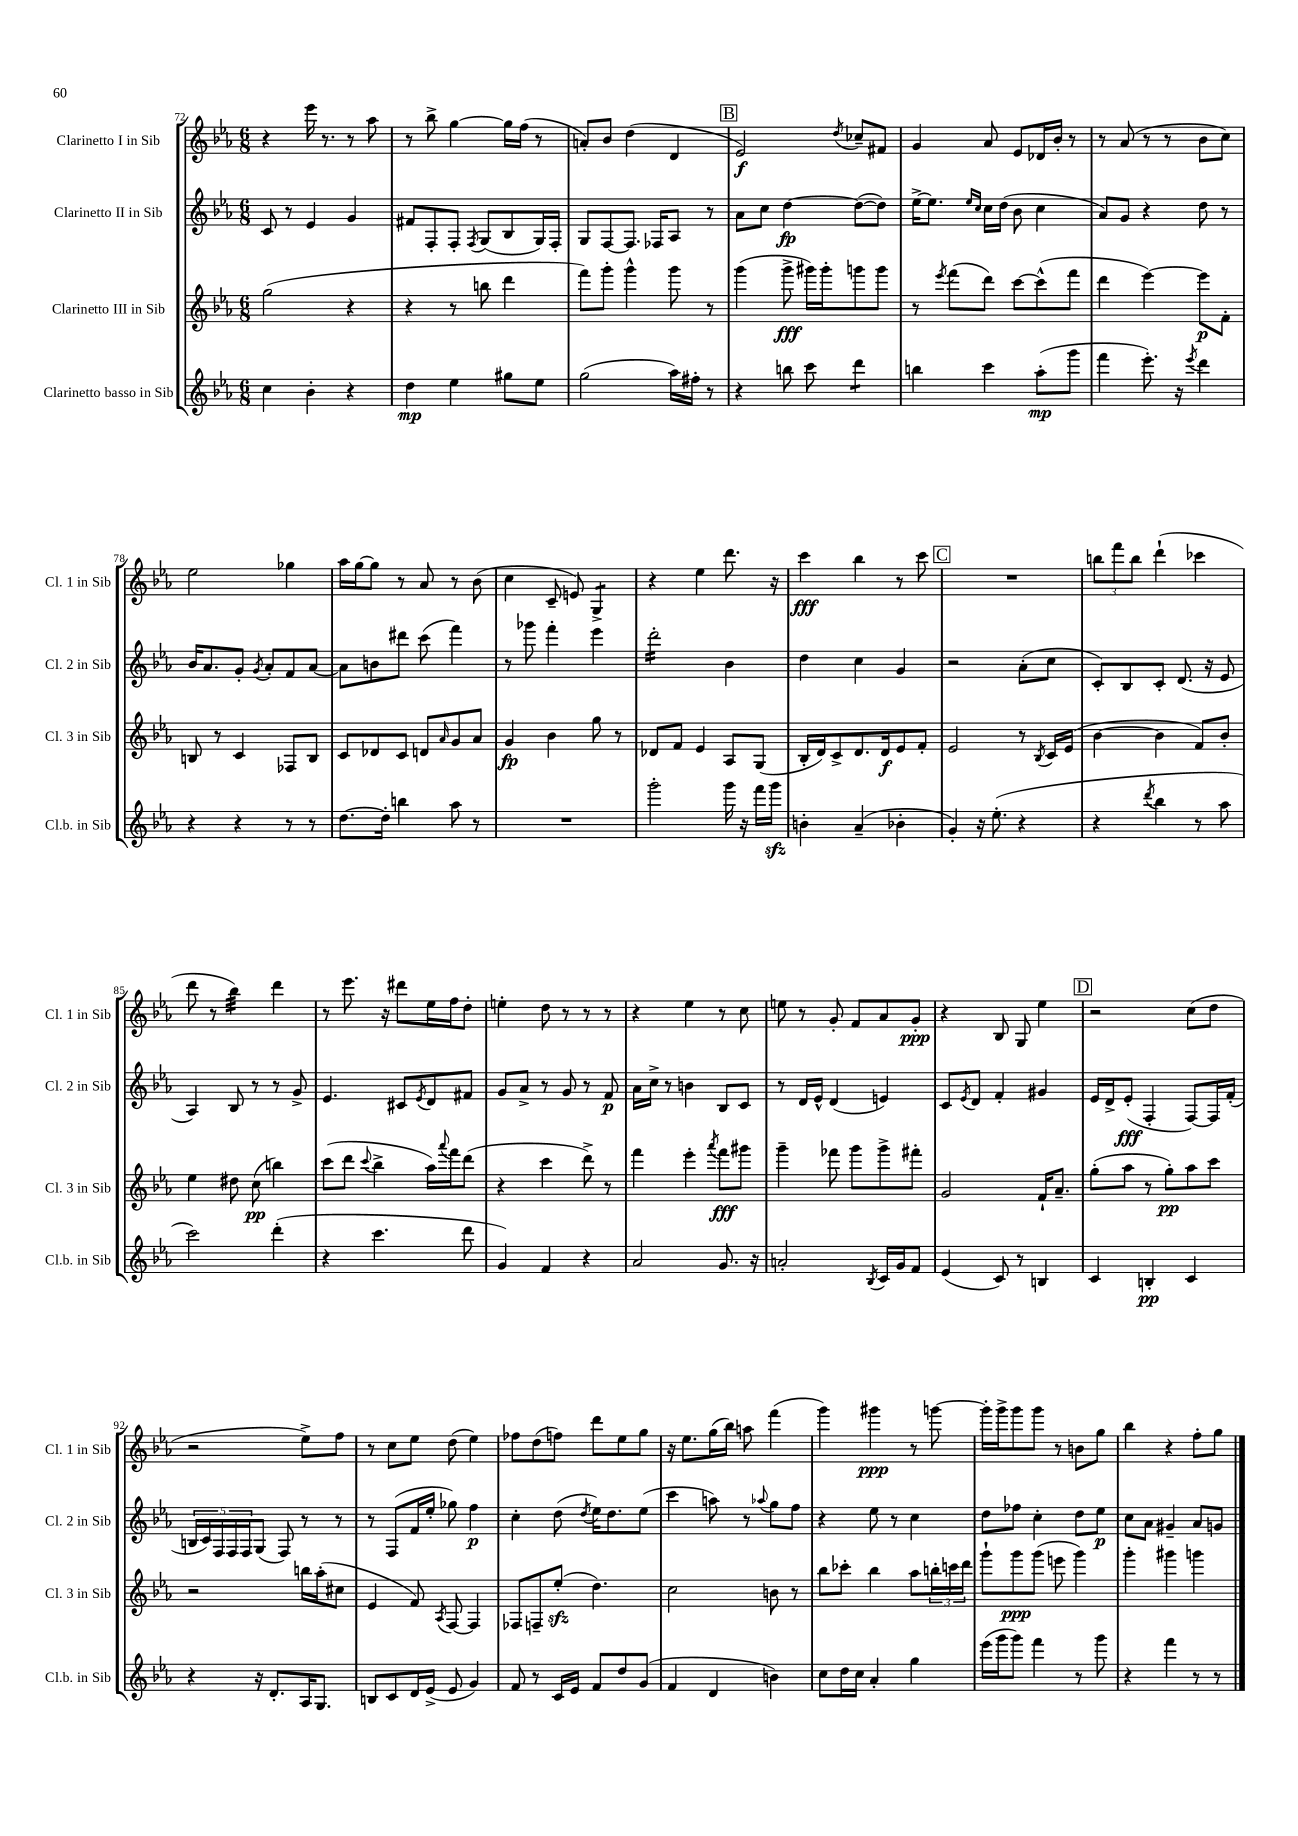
<<
\new StaffGroup <<
\new Staff = "s0" \with { instrumentName = "Clarinetto I in Sib" shortInstrumentName = "Cl. 1 in Sib" } {
    \clef treble \key ees \major \numericTimeSignature \time 6/8
    r4 ees'''16 r8. r8 aes''8 |
    r8 bes''8-> g''4~ g''16 f''16( r8 |
    a'8-.) bes'8 d''4( d'4 |
    \mark \markup { \box "B" } ees'2\f) \acciaccatura { d''8 } ces''8-- fis'8 |
    g'4 aes'8 ees'8 des'16 bes'16-. r8 |
    r8 aes'8( r8 r8 bes'8 c''8) |
    ees''2 ges''4 |
    aes''16 g''16~ g''8 r8 aes'8 r8 bes'8( |
    c''4 c'8-- e'8) g4:8-> |
    r4 ees''4 d'''8. r16 |
    c'''4\fff bes''4 r8 c'''8 |
    \mark \markup { \box "C" } R2. |
    \tuplet 3/2 { b''8 f'''8 b''8 } d'''4-!( ces'''4 |
    d'''8 r8 bes''4:32) d'''4 |
    r8 ees'''8. r16 dis'''8 ees''16 f''16 d''8-. |
    e''4-. d''8 r8 r8 r8 |
    r4 ees''4 r8 c''8 |
    e''8 r8 g'8-. f'8 aes'8 g'8-.\ppp |
    r4 bes8 g8 ees''4 |
    \mark \markup { \box "D" } r2 c''8( d''8 |
    r2 ees''8->) f''8 |
    r8 c''8 ees''8 d''8( ees''4) |
    fes''8 d''8( f''8) d'''8 ees''8 g''8 |
    r16 ees''8. g''16( bes''16) a''8 f'''4( |
    g'''4) gis'''4\ppp r8 g'''8~ |
    g'''16-. g'''16-> g'''8 g'''8 r8 b'8 g''8 |
    bes''4 r4 f''8-. g''8 \bar "|." |
}
\new Staff = "s1" \with { instrumentName = "Clarinetto II in Sib" shortInstrumentName = "Cl. 2 in Sib" } {
    \clef treble \key ees \major \numericTimeSignature \time 6/8
    c'8 r8 ees'4 g'4 |
    fis'8 f8-. f8-. \acciaccatura { f8 } g8( bes8 g16) f16-. |
    g8 f8~ f8. fes16 aes8 r8 |
    \mark \markup { \box "B" } aes'8 c''8 d''4~\fp d''8~( d''8) |
    ees''16~-> ees''8. \grace { ees''16 c''16 } c''16 d''16( bes'8 c''4 |
    aes'8) g'8 r4 d''8 r8 |
    bes'16 aes'8. g'8-. \acciaccatura { g'8 } aes'8-. f'8 aes'8~ |
    aes'8 b'8 dis'''8 c'''8( f'''4) |
    r8 ges'''8 f'''4-. ees'''4 |
    d'''2:16-. bes'4 |
    d''4 c''4 g'4 |
    \mark \markup { \box "C" } r2 aes'8-.( c''8 |
    c'8-.) bes8 c'8-. d'8.( r16 ees'8 |
    aes4) bes8 r8 r8 g'8-> |
    ees'4. cis'8 \acciaccatura { ees'8 } d'8 fis'8 |
    g'8 aes'8-> r8 g'8 r8 f'8\p |
    aes'16 c''16-> r8 b'4 bes8 c'8 |
    r8 d'16 ees'16-^ d'4( e'4) |
    c'8 \acciaccatura { ees'8 } d'8 f'4-. gis'4 |
    \mark \markup { \box "D" } ees'16 d'16-> ees'8-.\fff( f4-. f8~) f16 f'16-.( |
    \tuplet 5/4 { b16 c'16) f16 f16 f16 } g8( f8) r8 r8 |
    r8 f8( f'16 ees''16-. ges''8) f''4\p |
    c''4-. d''8( \acciaccatura { d''8 } ees''16) d''8. ees''8( |
    c'''4 a''8) r8 \appoggiatura { aes''8 } g''8 f''8 |
    r4 ees''8 r8 c''4 |
    d''8 fes''8 c''4-. d''8 ees''8\p |
    c''8 aes'8 gis'4-- aes'8 g'8 \bar "|." |
}
\new Staff = "s2" \with { instrumentName = "Clarinetto III in Sib" shortInstrumentName = "Cl. 3 in Sib" } {
    \clef treble \key ees \major \numericTimeSignature \time 6/8
    g''2( r4 |
    r4 r8 b''8 d'''4 |
    f'''8) g'''8-. g'''4-^ g'''8 r8 |
    \mark \markup { \box "B" } g'''4( g'''8->\fff gis'''16) gis'''16-. g'''8 g'''8 |
    r8 \acciaccatura { ees'''8 } f'''8( d'''8) c'''8~ c'''8-^( f'''8 |
    d'''4 ees'''4~) ees'''8\p f'8-. |
    b8 r8 c'4 fes8 b8 |
    c'8 des'8 c'8 d'8 \grace { aes'16 } g'8 aes'8 |
    g'4\fp bes'4 g''8 r8 |
    des'8 f'8 ees'4 aes8 g8( |
    bes16-. d'16) c'8-> d'8. d'16\f ees'8 f'8-. |
    \mark \markup { \box "C" } ees'2 r8 \acciaccatura { bes8 } c'16 ees'16( |
    bes'4~ bes'4 f'8) bes'8-. |
    ees''4 dis''8 c''8\pp( b''4) |
    c'''8( d'''8 \appoggiatura { c'''8 } bes''4-> aes''16) \appoggiatura { aes'''8 } f'''16 d'''8( |
    r4 c'''4 d'''8->) r8 |
    f'''4 ees'''4-. \acciaccatura { aes'''8 } f'''8\fff gis'''8 |
    g'''4-- fes'''8 g'''8 g'''8-> fis'''8-. |
    g'2 f'16-! aes'8.-- |
    \mark \markup { \box "D" } g''8-.( aes''8 r8 g''8-.\pp) aes''8 c'''8 |
    r2 b''16 aes''16-.( cis''8 |
    ees'4 f'8) \acciaccatura { aes8 } f8~ f4 |
    fes8 f8-- ees''8-.\sfz( d''4.) |
    c''2 b'8 r8 |
    bes''8 ces'''8-. bes''4 aes''8 \tuplet 3/2 { b''16-. c'''16 d'''16 } |
    g'''8-! g'''8\ppp g'''8( e'''8 g'''4) |
    g'''4-. gis'''4 g'''4 \bar "|." |
}
\new Staff = "s3" \with { instrumentName = "Clarinetto basso in Sib" shortInstrumentName = "Cl.b. in Sib" } {
    \clef treble \key ees \major \numericTimeSignature \time 6/8
    c''4 bes'4-. r4 |
    d''4\mp ees''4 gis''8 ees''8 |
    g''2( aes''16) fis''16-. r8 |
    \mark \markup { \box "B" } r4 b''8 c'''8 d'''4:8 |
    b''4 c'''4 aes''8-.\mp( g'''8 |
    f'''4 ees'''8.-.) r16 \acciaccatura { ees'''8 } d'''4 |
    r4 r4 r8 r8 |
    d''8.~ d''16-. b''4 aes''8 r8 |
    R2. |
    g'''2-. g'''16 r16 f'''16 g'''16\sfz |
    b'4-. aes'4--( bes'4-. |
    \mark \markup { \box "C" } g'4-.) r16 ees''8.-.( r4 |
    r4 \acciaccatura { d'''8 } bes''4 r8 aes''8 |
    c'''2) d'''4-.( |
    r4 c'''4. d'''8 |
    g'4) f'4 r4 |
    aes'2 g'8. r16 |
    a'2-. \acciaccatura { bes8 } c'16 g'16 f'8 |
    ees'4( c'8) r8 b4 |
    \mark \markup { \box "D" } c'4 b4-.\pp c'4 |
    r4 r16 d'8.-. aes16 g8. |
    b8 c'8 d'16 ees'16->( ees'8 g'4) |
    f'8 r8 c'16 ees'16 f'8 d''8 g'8( |
    f'4 d'4 b'4) |
    c''8 d''16 c''16 aes'4-. g''4 |
    ees'''16( g'''16 g'''8) f'''4 r8 g'''8 |
    r4 f'''4 r8 r8 \bar "|." |
}
>>
>>
\layout { \context { \Score currentBarNumber = #72 } }
